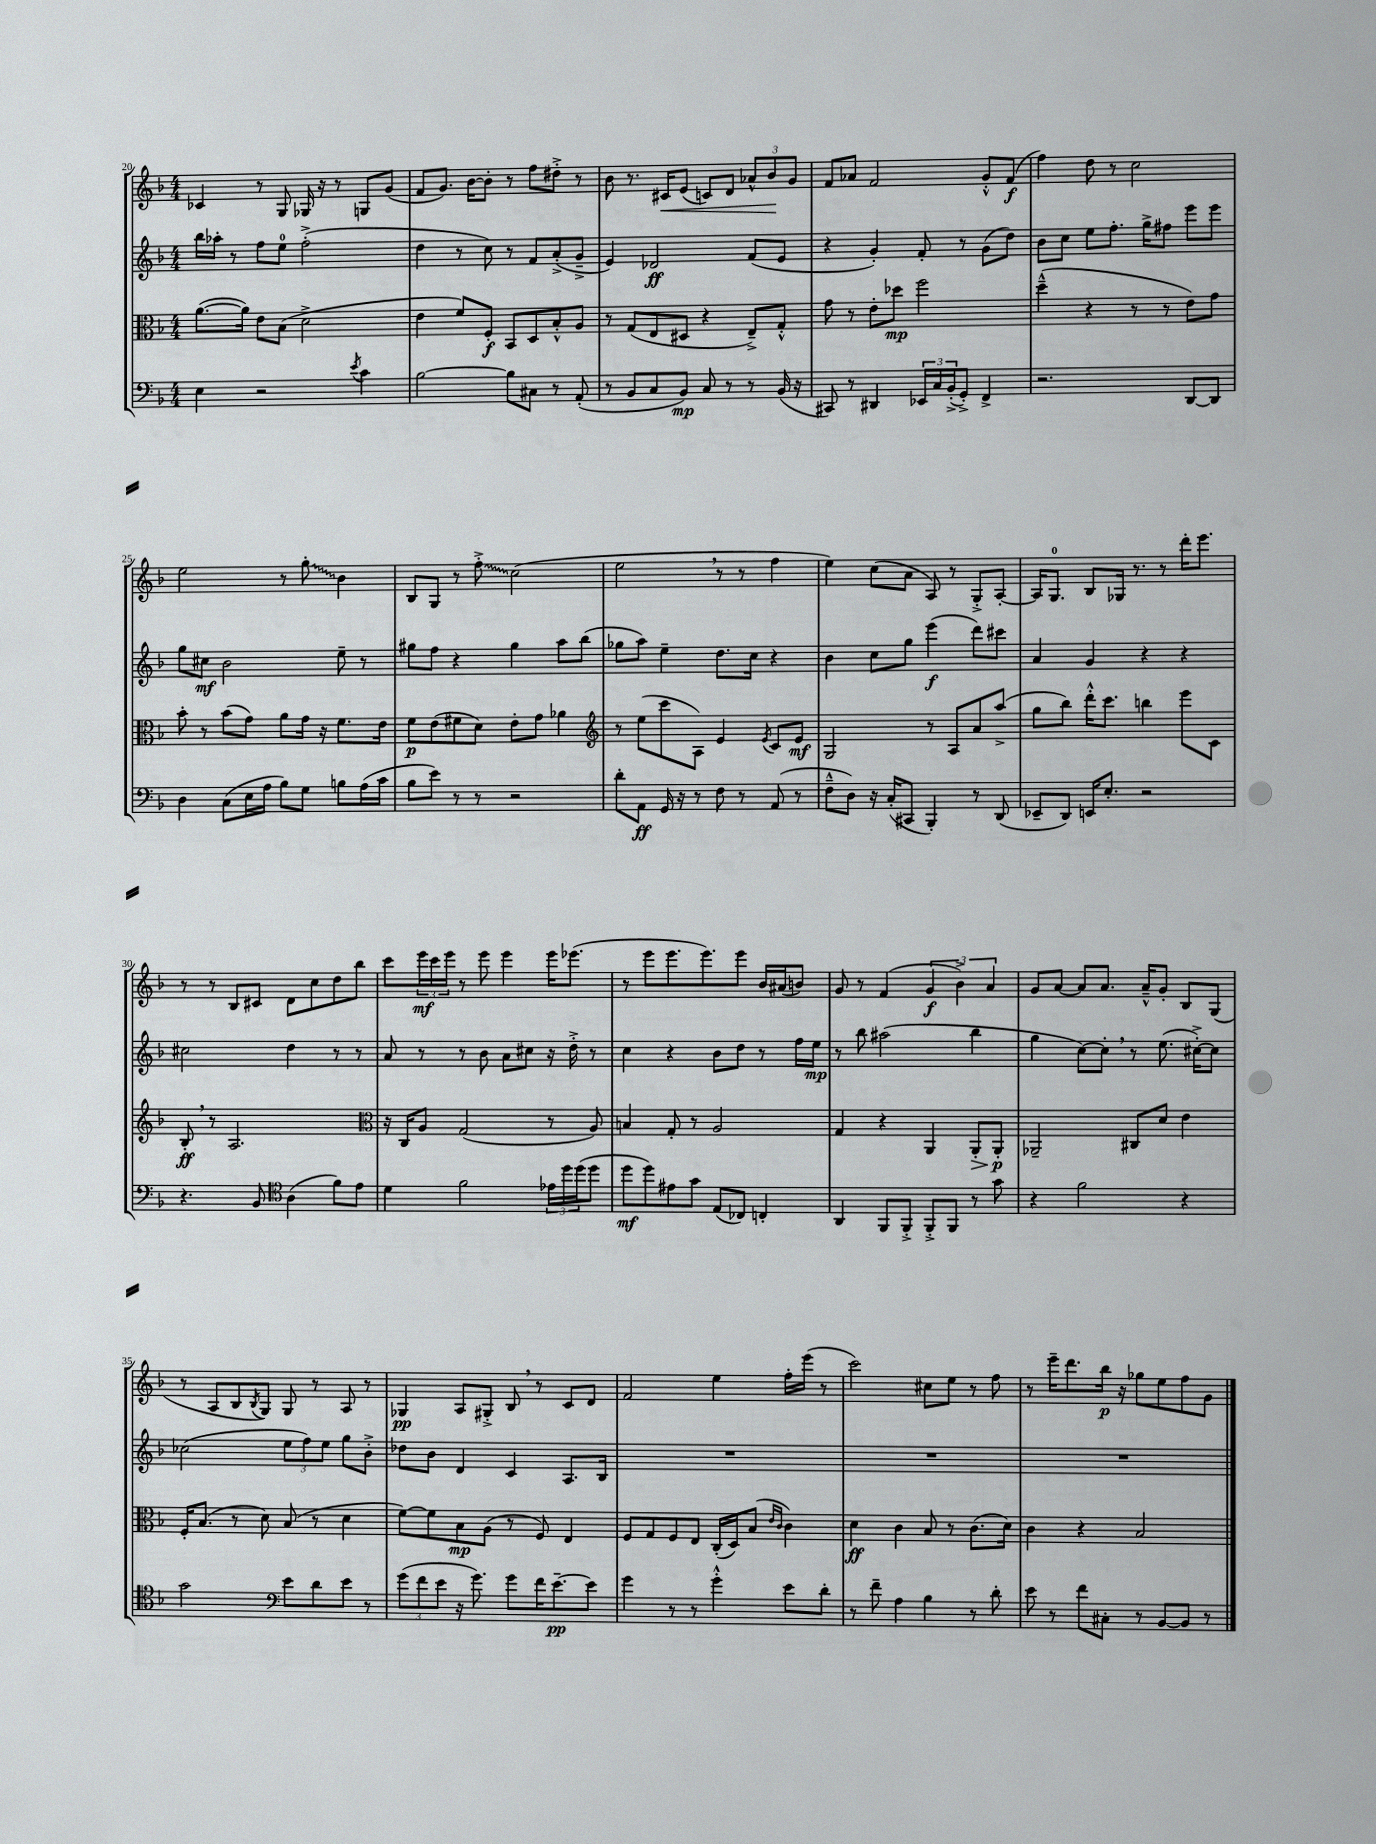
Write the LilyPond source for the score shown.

<<
\new StaffGroup <<
\new Staff = "s0" {
    \clef treble \key f \major \numericTimeSignature \time 4/4
    ces'4 r8 g8 ges16 r16 r8 g8 g'8( |
    f'8 g'8.) bes'16~ bes'8-. r8 f''8 dis''8-.-> r8 |
    bes'8 r8. cis'16\< e'8( c'8) d'8 \tuplet 3/2 { aes'8-^ bes'8\! g'8 } |
    f'8 aes'8 f'2 g'8-.-^ f'8\f( |
    f''4) d''8 r8 c''2 |
    e''2 r8 \once \override Glissando.style = #'zigzag g''8-.\glissando bes'4 |
    bes8 g8 r8 \once \override Glissando.style = #'zigzag f''8-.->\glissando c''2( |
    e''2 \breathe r8 r8 f''4 |
    e''4) c''8( a'8 a8) r8 g8-.-> a8~-. |
    a16 g8.-0 bes8 ges16 r8. r8 d'''16-. e'''8. |
    r8 r8 bes8 cis'8 d'8 c''8 d''8 bes''8 |
    c'''8 \tuplet 3/2 { e'''16\mf c'''16 e'''16 } r8 e'''8 e'''4 e'''16 ees'''8.( |
    r8 e'''8 e'''8. e'''8.) e'''8 bes'16 ais'16( b'8) |
    g'8 r8 f'4( \tuplet 3/2 { g'4\f bes'4->) a'4 } |
    g'8 a'8~ a'8 a'8. a'16---^ g'8-. bes8 g8( |
    r8 a8 bes8 \acciaccatura { bes8 } g8) g8 r8 a8 r8 |
    ges4\pp a8 gis8-.-> bes8 \breathe r8 c'8 d'8 |
    f'2 e''4 f''16-. e'''16( r8 |
    c'''2) cis''8 e''8 r8 f''8 |
    r8 e'''16-- d'''8. bes''16\p r16 ges''8 e''8 f''8 g'8 \bar "|." |
}
\new Staff = "s1" {
    \clef treble \key f \major \numericTimeSignature \time 4/4
    bes''16 aes''16-. r8 f''8 e''8-0 f''2-.->( |
    d''4 r8 c''8) r8 f'8 a'8-.->( g'8---> |
    e'4) des'2\ff f'8( e'8 |
    r4 g'4-.) f'8-. r8 g'8( d''8) |
    bes'8 c''8 e''8 f''8.-. g''16-> fis''8 e'''8 e'''8 |
    g''8 cis''8\mf bes'2 e''8-- r8 |
    gis''8 f''8 r4 gis''4 a''8 bes''8( |
    ges''8 a''8) e''4-- d''8. c''16 r4 |
    bes'4 c''8 g''8 e'''4\f( d'''8) cis'''8 |
    a'4 g'4 r4 r4 |
    cis''2 d''4 r8 r8 |
    a'8 r8 r8 bes'8 a'8 cis''8 r16 d''16-.-> r8 |
    c''4 r4 bes'8 d''8 r8 f''16 e''16\mp |
    r8 bes''8 ais''2( bes''4 |
    g''4 c''8~) c''8-. \breathe r8 e''8.( cis''16~-.->) cis''8 |
    ces''2( \tuplet 3/2 { e''8 f''8) e''8 } g''8 bes'8-.-> |
    des''8 bes'8 d'4 c'4 a8. bes16 |
    R1 |
    R1 |
    R1 \bar "|." |
}
\new Staff = "s2" {
    \clef alto \key f \major \numericTimeSignature \time 4/4
    a'8.~( a'16) e'8 bes8( d'2-> |
    e'4 f'8) f8-.\f bes,8 d8 bes8-.-^ a8 |
    r8 g8( e8 dis8 r4 e8--->) g8-.-^ |
    g'8 r8 e'8-. des''8\mp f''2 |
    d''4---^( r4 r8 r8 e'8) g'8 |
    bes'8-. r8 bes'8( g'8) a'8 g'16 r16 f'8. e'16 |
    f'8\p e'8( fis'8 d'8) e'8-. g'8 aes'4 |
    \clef treble r8 e''8( c'''8 a8) e'4 \acciaccatura { e'8 } c'8 e'8\mf |
    g2 r8 a8 a'8 a''8->( |
    g''8 bes''8) d'''16-.-^ c'''8. b''4 e'''8 c'8 |
    bes8-.\ff \breathe r8 a2. |
    \clef alto r16 c16 a8 g2( r8 a8) |
    b4 g8-. r8 a2 |
    g4 r4 a,4 a,8-.\> a,8-.\p\! |
    aes,2-- cis8 d'8 e'4 |
    f16-. bes8.( r8 d'8) bes8( r8 d'4 |
    f'8~) f'8 bes8\mp a8( r8 f8) e4 |
    f8 g8 f8 e8 c16-.( d16) bes8( \grace { e'16 c'16 } c'4) |
    d'4\ff c'4 bes8 r8 c'8.( d'16) |
    c'4 r4 bes2 \bar "|." |
}
\new Staff = "s3" {
    \clef bass \key f \major \numericTimeSignature \time 4/4
    e4 r2 \acciaccatura { e'8 } c'4 |
    bes2~ bes8 cis8 r8 a,8-.( |
    r8 bes,8 c8 bes,8\mp) c8 r8 r8 bes,16( r16 |
    cis,8) r8 dis,4 \tuplet 3/2 { ees,16 c16 bes,16-.->( } g,8-.->) f,4-> |
    r2. d,8~ d,8 |
    d4 c8( e16 a16 bes8) g8 b8 a16( c'16 |
    bes8 e'8) r8 r8 r2 |
    d'8-. a,8\ff g,16 r16 r8 f8 r8 a,8( r8 |
    f8---^ d8) r16 c16-.( cis,8 bes,,4-.) r8 d,8( |
    ees,8-- d,8) e,16 e8.-. r2 |
    r4. bes,8 \clef tenor a4( f'8) e'8 |
    d'4 f'2 \tuplet 3/2 { ees'16 d''16 d''16( } d''8 |
    d''8\mf d''8) eis'8 g'8 e8( ces8) c4-. |
    a,4 f,8 f,8-.-> f,8-.-> f,8 r8 g'8 |
    r4 f'2 r4 |
    g'2 \clef bass e'8 d'8 e'8 r8 |
    \tuplet 3/2 { g'8( f'8 e'8 } r16 g'8.) g'8 f'16 e'8.~--\pp e'8 |
    g'4 r8 r8 g'4-.-^ e'8 d'8-. |
    r8 f'8-- a4 bes4 r8 d'8-. |
    e'8 r8 f'8 cis8-. r8 bes,8~ bes,8 r8 \bar "|." |
}
>>
>>
\layout { \context { \Score currentBarNumber = #20 } }
